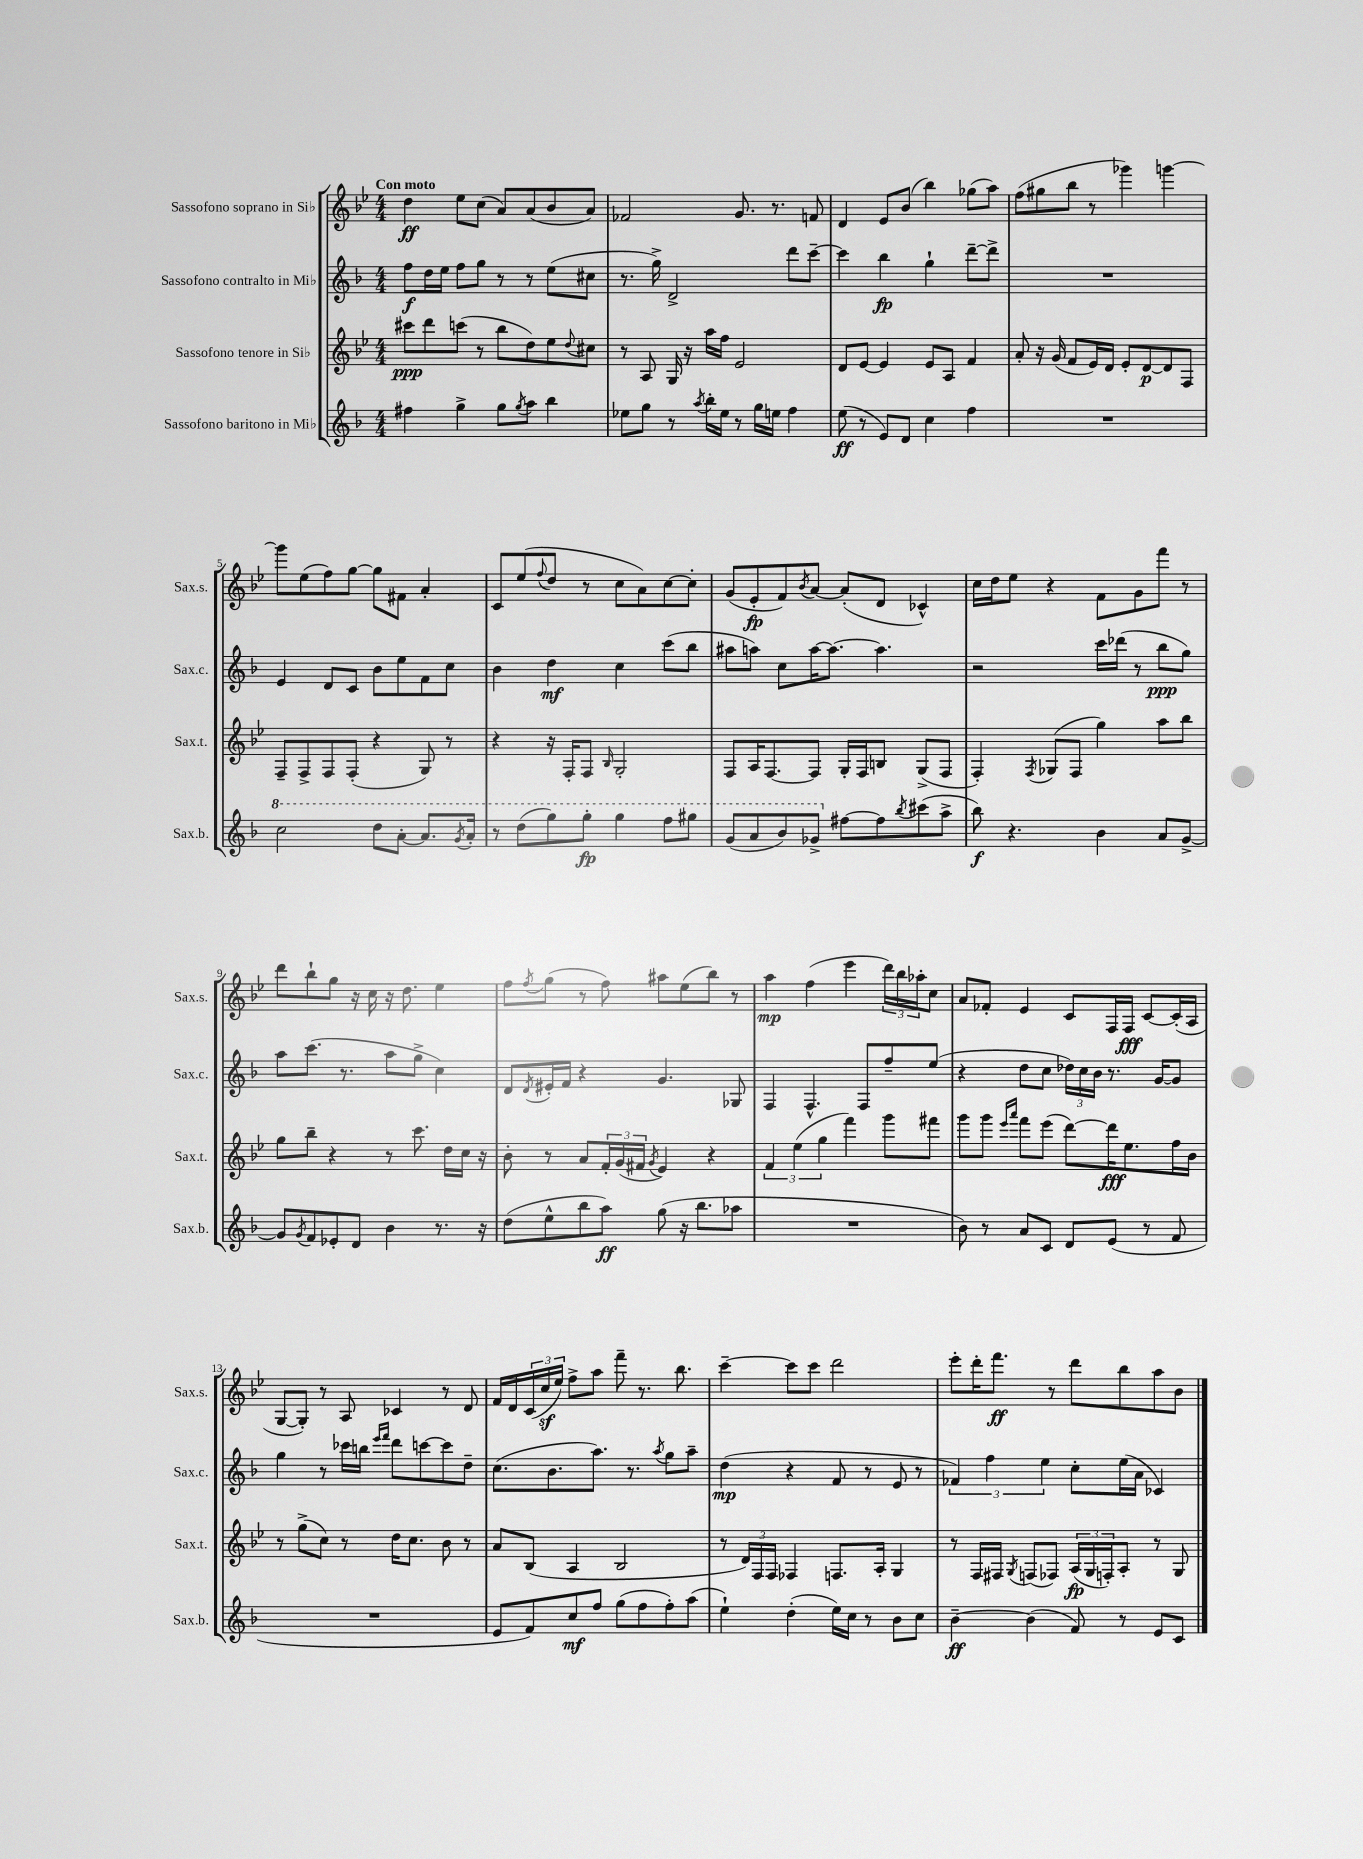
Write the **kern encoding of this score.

**kern	**kern	**kern	**kern
*staff4	*staff3	*staff2	*staff1
*clefG2	*clefG2	*clefG2	*clefG2
*k[b-]	*k[b-e-]	*k[b-]	*k[b-e-]
*M4/4	*M4/4	*M4/4	*M4/4
4ff#\	8ccc#\L	8ff\L	4dd\
.	8ddd\	16dd\L	.
.	.	16ee\JJ	.
4gg^\	(8ccc\J	8ff\L	8ee-\L
.	8r	8gg\J	(8cc\J
8gg\L	8bb-\L	8r	8a/L)
8qgg/	.	.	.
8aa\J	8dd\)	8r	(8a/
4bb-\	8ee-\	(8ee\L	8b-/
.	8qqdd/	.	.
.	8cc#\J	8cc#\J	8a/J)
=	=	=	=
8ee-\L	8r	8.r	2f-/
8gg\J	8A/	.	.
.	.	16gg^\)	.
8r	16G/	2d^/	.
.	16r	.	.
8qaa/	.	.	.
16bb-'\LL	16aa\LL	.	.
16ee-\JJ	16ff\JJ	.	.
8r	2e-/	.	8.g/
16gg\LL	.	.	.
16ee\JJ	.	.	8.r
4ff\	.	8ddd\L	.
.	.	[8ccc~\J	8f/
=	=	=	=
(8ee\	8d/L	4ccc\]	4d/
8r	[8e-/J	.	.
8e/L)	4e-/]	4bb-\	8e-/L
8d/J	.	.	(8b-/J
4cc\	8e-/L	4gg`\	4bb-\)
.	8A/J	.	.
4ff\	4f/	[8ddd~\L	(8gg-\L
.	.	8ddd^\]J	8aa\J)
=	=	=	=
1r	8a'/	1r	(8ff\L
.	16r	.	8gg#\
.	(16g/	.	.
.	8f/L	.	8bb-\J
.	16e-/L)	.	8r
.	16d/JJ	.	.
.	8e-'/L	.	4ggg-\)
.	[8d/	.	.
.	8d/]	.	[4ggg\
.	8F/J	.	.
=	=	=	=
2ccc\	8F~/L	4e/	8ggg\]L
.	8F^/	.	(8ee-\
.	8F/	8d/L	8ff\)
.	(8F'/J	8c/J	[8gg\J
8ddd\L	4r	8b-\L	8gg\]L
[8aa'\J	.	8ee\	8f#\J
8.aa/]L	8G/)	8f\	4a'/
.	8r	8cc\J	.
8qgg/	.	.	.
16aa'/Jk	.	.	.
=	=	=	=
8r	4r	4b-\	8c/L
(8ddd\L	.	.	(8ee-/
.	.	.	8qqff/
8ggg\)	16r	4dd\	8dd/J
.	16F'/LK	.	.
8ggg'\J	8F/J	.	8r
.	16qqB-/	.	.
4ggg\	2G'/	4cc\	8cc\L
.	.	.	8a\)
8fff\L	.	(8ccc\L	[8cc\
8ggg#\J	.	8bb-\J	8cc'\]J
=	=	=	=
(8gg/L	8F/L	8aa#\L	(8g/L
8aa/	16A/K	8aa\J)	8e-'/
.	[8.F/	.	.
8bb-/)	.	8cc\L	8f/)
.	.	.	8qb-/
8gg-^/J	8F/]J	[16aa\K	[8a/J
.	.	8.aa\_J	.
[8ff#\L	16G'/LL	.	(8a'/]L
.	16F/J	.	.
8ff#\]	8B/J	4.aa\]	8d/J
8qbb-/	.	.	.
(8ccc#\	(8G^/L	.	4c-^^/)
8aa^\J	8F/J	.	.
=	=	=	=
8bb-\)	4F'/)	2r	16cc\LL
.	.	.	16dd\J
4.r	.	.	8ee-\J
.	8qF/	.	.
.	(8G-/L	.	4r
.	8F/J	.	.
4b-\	4gg\)	16ccc\LL	8f\L
.	.	(16ddd-\JJ	.
.	.	8r	8g\
8a/L	8aa\L	8bb-\L	8fff\J
[8g^/J	8bb-\J	8gg\J)	8r
=	=	=	=
8g/]L	8gg\L	8aa\L	8ddd\L
8qg/	.	.	.
8f/	8bb-~\J	(8.ccc\J	8bb-`\
8e-'/	4r	.	8gg\J
.	.	8.r	.
8d/J	.	.	16r
.	.	.	16cc\
4b-\	8r	8aa\L	16r
.	.	.	8.dd\
.	8.ccc\	8gg^\J	.
8.r	.	4cc\)	4ee-\
.	16dd\LL	.	.
.	16cc\JJ	.	.
16r	16r	.	.
=	=	=	=
(8dd\L	8b-'\	8d/L	8ff\L
.	.	8qd/	8qff/
8ee^^\	8r	16e#'/L	(8gg\J
.	.	16f/JJ	.
8bb-\	8a/L	4r	8r
8aa\J)	24f'/L	.	8ff\)
.	(24g/	.	.
.	24f#/JJ	.	.
.	8qg/	.	.
(8gg\	4e-/)	4.g/	8aa#\L
16r	.	.	(8ee-\
8.bb-\L	.	.	.
.	4r	.	8bb-\J)
8aa-\J	.	8G-/	8r
=	=	=	=
1r	6f/	4F/	4aa\
.	(6ee-\	.	.
.	.	4.F^^/	(4ff\
.	6gg\	.	.
.	4fff\)	.	4eee-\
.	.	8F/L	.
.	8ggg\L	8ff~/	24ddd\LL)
.	.	.	24bb-\
.	.	.	24aa-'\J
.	8fff#\J	(8ee/J	8cc\J
=	=	=	=
8b-\)	8ggg\L	4r	8a/L
8r	8ggg\J	.	8f-'/J
.	16qqeee-/LL	.	.
.	16qqaaa/JJ	.	.
8a/L	8fff\L	8dd\L	4e-/
8c/J	(8eee-\J	8cc\J	.
8d/L	[8ddd\L)	24dd-\LL)	8c/L
.	.	24cc\	.
.	.	24b-\JJ	.
(8e/J	16ddd\]K	8.r	16F/L
.	8.ee-\	.	16F/JJ
8r	.	.	[8c/L
.	.	[16g/LK	.
8f/	16ff\L	8g/]J	(16c'/]L
.	16b-\JJ	.	16A/JJ
=	=	=	=
1r	8r	4gg\	[8G/L
.	(8gg^\L	.	8G'/]J)
.	8cc\J)	8r	8r
.	8r	16ccc-\LL	8A/
.	.	16bb\JJ	.
.	.	16qqeee/LL	.
.	.	16qqfff/JJ	.
.	16dd\LK	8ddd\L	4c-/
.	8.cc\J	.	.
.	.	[8ccc\	.
.	8b-\	8ccc\]	8r
.	8r	8dd~\J	8d/
=	=	=	=
8e/L	8a/L	(8.cc\L	16f/LL
.	.	.	16d/
8f/)	(8B-/J	.	(24c/
.	.	.	24cc/
.	.	8.b-\	.
.	.	.	24ee-/JJ)
8cc/	4A/	.	8ff^\L
8ff/J	.	8.aa\J)	8aa\J
(8gg\L	2B-/	.	8fff~\
.	.	8.r	.
8ff\	.	.	8.r
.	.	8qaa/	.
8ff'\)	.	8gg\L	.
.	.	.	8.bb-\
(8aa\J	.	8aa~\J	.
=	=	=	=
4ee`\)	8r	(4dd\	[4ccc~\
.	24d/LL)	.	.
.	24F/	.	.
.	24F/JJ	.	.
(4dd'\	4F-/	4r	8ccc\]L
.	.	.	8ccc\J
16ee\LL)	8.F/L	8f/	2ddd\
16cc\JJ	.	.	.
8r	.	8r	.
.	16A'/Jk	.	.
8b-\L	4G/	8e/	.
8cc\J	.	8r	.
=	=	=	=
[4b-~\	8r	6f-/)	8eee-'\L
.	16F/LL	.	16ddd'\K
.	.	6ff\	.
.	16F#/JJ	.	8.fff\J
.	8qG/	.	.
(4b-\]	(8F/L	.	.
.	.	6ee\	.
.	8F-/J)	.	8r
8f/)	(24A/LL	8cc'\L	8ddd\L
.	24G/	.	.
.	24F'/J)	.	.
8r	8A'/J	(16ee\L	8bb-\
.	.	16a\JJ	.
8e/L	8r	4c-/)	8aa\
8c/J	8G/	.	8b-\J
==	==	==	==
*-	*-	*-	*-
